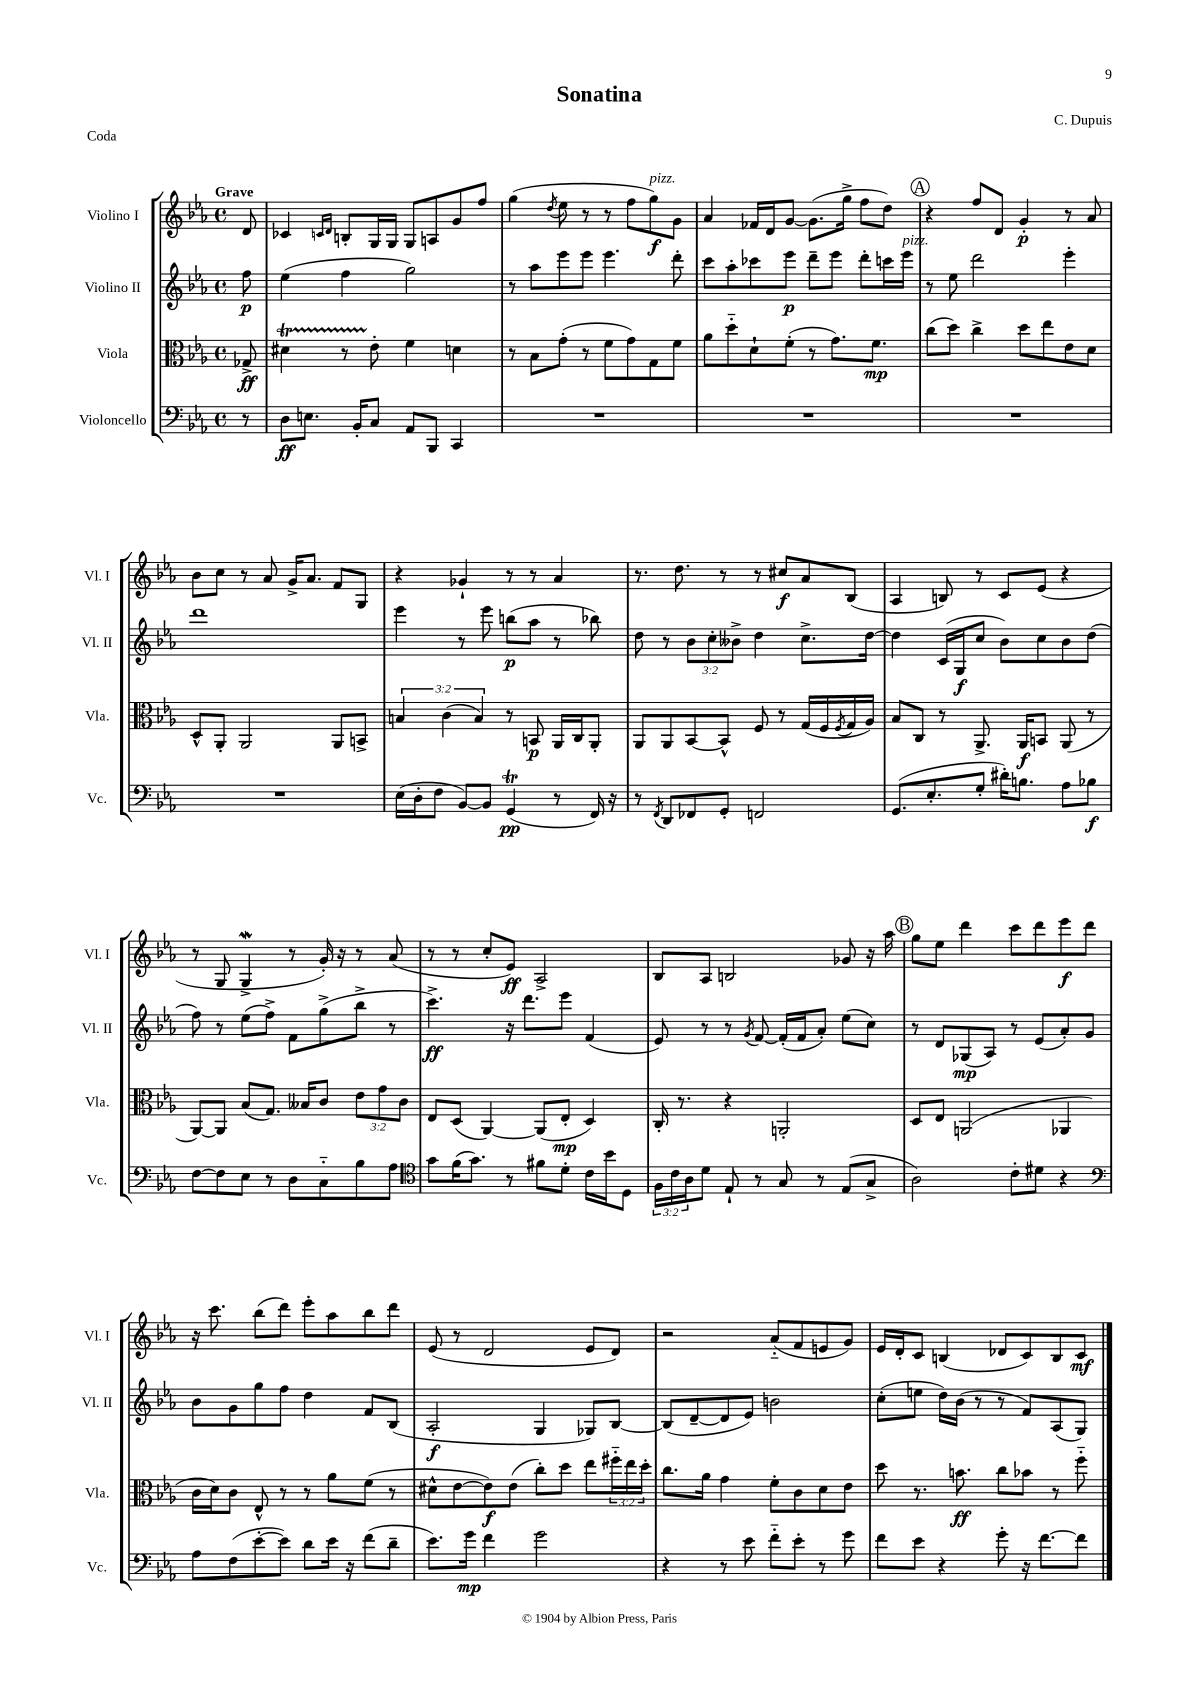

**kern	**dynam	**kern	**dynam	**kern	**dynam	**kern	**dynam
*part4	*part4	*part3	*part3	*part2	*part2	*part1	*part1
*staff4	*staff4	*staff3	*staff3	*staff2	*staff2	*staff1	*staff1
*I"Violoncello	*	*I"Viola	*	*I"Violino II	*	*I"Violino I	*
*I'Vc.	*	*I'Vla.	*	*I'Vl. II	*	*I'Vl. I	*
*clefF4	*	*clefC3	*	*clefG2	*	*clefG2	*
*k[b-e-a-]	*	*k[b-e-a-]	*	*k[b-e-a-]	*	*k[b-e-a-]	*
*M4/4	*	*M4/4	*	*M4/4	*	*M4/4	*
*met(c)	*	*met(c)	*	*met(c)	*	*met(c)	*
=	=	=	=	=	=	=	=
!	!	!	!	!	!	!LO:TX:a:B:t=Grave	!
8r	.	8G-X^/	ff	8ff\	p	8d/	.
=1	=1	=1	=1	=1	=1	=1	=1
8D\L	ff	4d#Xt\	.	(4ee-\	.	4c-X/	.
8.En\J	.	.	.	.	.	.	.
.	.	.	.	.	.	16qqcn/LL	.
.	.	.	.	.	.	16qqd/JJ	.
.	.	8r	.	4ff\	.	8Bn'/L	.
16BB-'/KL	.	.	.	.	.	.	.
8C/J	.	8e-'\	.	.	.	16G/L	.
.	.	.	.	.	.	16G/JJ	.
8AA-/L	.	4f\	.	2gg\)	.	8G/L	.
8BBB-/J	.	.	.	.	.	8An/	.
4CC/	.	4dn\	.	.	.	8g/	.
.	.	.	.	.	.	8ff/J	.
=2	=2	=2	=2	=2	=2	=2	=2
1r	.	8r	.	8r	.	(4gg\	.
.	.	8B-\L	.	8aa-\L	.	.	.
.	.	.	.	.	.	8qdd/	.
.	.	(8g'\J	.	8eee-\	.	8ee-\	.
.	.	8r	.	8eee-\J	.	8r	.
.	.	8f\L	.	4.eee-\	.	8r	.
.	.	8g\)	.	.	.	8ff\L	.
!	!	!	!	!	!	!LO:TX:a:i:t=pizz.	!
.	.	8G\	.	.	.	8gg\)	f
.	.	8f\J	.	8ddd'\	.	8g\J	.
=3	=3	=3	=3	=3	=3	=3	=3
1r	.	8a-\L	.	8ccc\L	.	4a-/	.
.	.	8dd\	.	8aa-'\	.	.	.
.	.	8d`\	.	8ccc-X\	.	16f-X/LL	.
.	.	.	.	.	.	16d/J	.
.	.	(8f'\J	.	8eee-\J	p	[8g/J	.
.	.	8r	.	8ddd~\L	.	(8.g\L]	.
.	.	8.g\L)	.	8eee-\J	.	.	.
.	.	.	.	.	.	16gg^\Jk	.
.	.	.	.	8ddd'\L	.	8ff\L	.
.	.	8.f\J	mp	.	.	.	.
.	.	.	.	16cccn\L	.	8dd\J)	.
!	!	!	!	!LO:TX:a:i:t=pizz.	!	!	!
.	.	.	.	16eee-\JJ	.	.	.
!!LO:REH:place=s1:t=A
=4	=4	=4	=4	=4	=4	=4	=4
1r	.	(8cc\L	.	8r	.	4r	.
.	.	8dd\J)	.	8ee-\	.	.	.
.	.	4cc^\	.	2ddd\	.	8ff/L	.
.	.	.	.	.	.	8d/J	.
.	.	8dd\L	.	.	.	4g'/	p
.	.	8ee-\	.	.	.	.	.
.	.	8e-\	.	4eee-'\	.	8r	.
.	.	8d\J	.	.	.	8a-/	.
!!LO:LB:g=z
=5	=5	=5	=5	=5	=5	=5	=5
1r	.	8D^^/L	.	1ddd	.	8b-\L	.
.	.	8AA-'/J	.	.	.	8cc\J	.
.	.	2AA-/	.	.	.	8r	.
.	.	.	.	.	.	8a-/	.
.	.	.	.	.	.	16g^/KL	.
.	.	.	.	.	.	8.a-/J	.
.	.	8AA-/L	.	.	.	8f/L	.
.	.	8BBn^/J	.	.	.	8G/J	.
=6	=6	=6	=6	=6	=6	=6	=6
(16E-\LL	.	6Bn/	.	4eee-\	.	4r	.
16D'\J	.	.	.	.	.	.	.
8F\J	.	.	.	.	.	.	.
.	.	(6c\	.	.	.	.	.
[8BB-/L)	.	.	.	8r	.	4g-X`/	.
.	.	6B/)	.	.	.	.	.
8BB-/J]	.	.	.	8eee-\	.	.	.
(4GGt/	pp	8r	.	(8bbn\L	p	8r	.
.	.	8BBn/	p	8aa-\J	.	8r	.
8r	.	16AA-/LL	.	8r	.	4a-/	.
.	.	16C/J	.	.	.	.	.
16FF/)	.	8AA-'/J	.	8bb-X\)	.	.	.
16r	.	.	.	.	.	.	.
=7	=7	=7	=7	=7	=7	=7	=7
8r	.	8AA-/L	.	8dd\	.	8.r	.
8qFF/	.	.	.	.	.	.	.
8DD/L	.	8AA-/	.	8r	.	.	.
.	.	.	.	.	.	8.dd\	.
8FF-X/	.	[8BB-/	.	12b-\L	.	.	.
.	.	.	.	12cc'\	.	.	.
8GG'/J	.	8BB-^^/J]	.	.	.	8r	.
.	.	.	.	12b--X^\J	.	.	.
2FFn/	.	8F/	.	4dd\	.	8r	.
.	.	8r	.	.	.	8cc#X/L	f
.	.	(16G/LL	.	8.cc^\L	.	8a-/	.
.	.	16F/	.	.	.	.	.
.	.	8qF/	.	.	.	.	.
.	.	16G/	.	.	.	(8B-/J	.
.	.	16A-/JJ)	.	[16dd\Jk	.	.	.
=8	=8	=8	=8	=8	=8	=8	=8
(8.GG/L	.	8B-/L	.	4dd\]	.	4A-/	.
.	.	8C/J	.	.	.	.	.
8.E-'/	.	.	.	.	.	.	.
.	.	8r	.	(16c/LL	.	8Bn/)	.
.	.	.	.	16G/J	f	.	.
8G'/J	.	8.AA-^/	.	8cc/J	.	8r	.
16d#X'\KL)	.	.	.	8b-\L)	.	8c/L	.
8.Bn\J	.	16AA-/KL	f	.	.	.	.
.	.	8BBn/J	.	8cc\	.	(8e-/J	.
8A-\L	.	(8AA-/	.	8b-\	.	4r	.
8B-X\J	f	8r	.	(8dd\J	.	.	.
!!LO:LB:g=z
=9	=9	=9	=9	=9	=9	=9	=9
[8F\L	.	[8AA-/L)	.	8ff\)	.	8r	.
8F\]	.	8AA-/J]	.	8r	.	8G/	.
8E-\J	.	(8B-/L	.	(8ee-\L	.	4GW^/	.
8r	.	8.G/J)	.	8ff^\J)	.	.	.
8D\L	.	.	.	8f\L	.	8r	.
.	.	16B--X/KL	.	.	.	.	.
8C\	.	8c/J	.	(8gg^\	.	16g'/)	.
.	.	.	.	.	.	16r	.
8B-\	.	12e-\L	.	8bb-^\J	.	8r	.
.	.	12g\	.	.	.	.	.
8A-\J	.	.	.	8r	.	(8a-/	.
.	.	12c\J	.	.	.	.	.
=10	=10	=10	=10	=10	=10	=10	=10
*clefC4	*	*	*	*	*	*	*
8g\L	.	8E-/L	.	4.ccc^\)	ff	8r	.
(16f\K	.	(8D/J	.	.	.	8r	.
8.g\J)	.	.	.	.	.	.	.
.	.	[4AA-/)	.	.	.	8cc'/L	.
8r	.	.	.	16r	.	8e-/J)	ff
.	.	.	.	8.ddd\L	.	.	.
8f#X\L	.	(8AA-/L]	.	.	.	2A-^/	.
8d'\J	.	8E-'/J	mp	8eee-\J	.	.	.
16c\LL	.	4D/)	.	(4f/	.	.	.
16b-\J	.	.	.	.	.	.	.
8D\J	.	.	.	.	.	.	.
=11	=11	=11	=11	=11	=11	=11	=11
24F\LL	.	16C'/	.	8e-/)	.	8B-/L	.
24c\	.	.	.	.	.	.	.
.	.	8.r	.	.	.	.	.
24A-\J	.	.	.	.	.	.	.
8d\J	.	.	.	8r	.	8A-/J	.
8E-`/	.	4r	.	8r	.	2Bn/	.
.	.	.	.	8qg/	.	.	.
8r	.	.	.	[8f/	.	.	.
8G/	.	2AAn'/	.	(16f'/LL]	.	.	.
.	.	.	.	16f/J	.	.	.
8r	.	.	.	8a-'/J)	.	.	.
(8E-/L	.	.	.	(8ee-\L	.	8g-X/	.
8G^/J	.	.	.	8cc\J)	.	16r	.
.	.	.	.	.	.	16aa-\	.
!!LO:REH:place=s1:t=B
=12	=12	=12	=12	=12	=12	=12	=12
2A-\)	.	8D/L	.	8r	.	8gg\L	.
.	.	8E-/J	.	8d/L	.	8ee-\J	.
.	.	(2AAn/	.	(8G-X/	mp	4ddd\	.
.	.	.	.	8A-/J)	.	.	.
8c'\L	.	.	.	8r	.	8ccc\L	.
8d#X\J	.	.	.	(8e-/L	.	8ddd\	.
4r	.	4AA-X/	.	8a-'/)	.	8eee-\	f
.	.	.	.	8g/J	.	8ddd\J	.
!!LO:LB:g=z
=13	=13	=13	=13	=13	=13	=13	=13
*clefF4	*	*	*	*	*	*	*
8A-\L	.	16c\LL	.	8b-\L	.	16r	.
.	.	16d\J)	.	.	.	8.ccc\	.
(8F\	.	8c\J	.	8g\	.	.	.
[8e-'\	.	8E-^^/	.	8gg\	.	(8bb-\L	.
8e-\J])	.	8r	.	8ff\J	.	8ddd\J)	.
8d\L	.	8r	.	4dd\	.	8eee-'\L	.
16e-\Jk	.	8a-\L	.	.	.	8aa-\	.
16r	.	.	.	.	.	.	.
(8f\L	.	(8f\J	.	8f/L	.	8bb-\	.
8d~\J	.	8r	.	(8B-/J	.	8ddd\J	.
=14	=14	=14	=14	=14	=14	=14	=14
8.e-\L)	.	8d#X^^\L	.	2A-'/	f	(8e-/	.
.	.	[8e-\	.	.	.	8r	.
16g\Jk	mp	.	.	.	.	.	.
4f\	.	8e-\])	f	.	.	2d/	.
.	.	(8e-\J	.	.	.	.	.
2g\	.	8cc'\L)	.	4G/	.	.	.
.	.	8dd\J	.	.	.	.	.
.	.	8ee-\L	.	8G-X/L)	.	8e-/L	.
.	.	24ff#X\L	.	[8B-/J	.	8d/J)	.
.	.	24ee-\	.	.	.	.	.
.	.	24dd'\JJ	.	.	.	.	.
=15	=15	=15	=15	=15	=15	=15	=15
4r	.	8.cc\L	.	(8B-/L]	.	2r	.
.	.	.	.	[8d~/	.	.	.
.	.	16a-\Jk	.	.	.	.	.
8r	.	4g\	.	8d/]	.	.	.
8e-\	.	.	.	8e-/J)	.	.	.
8f\L	.	8f'\L	.	2bn\	.	(8a-/L	.
8e-'\J	.	8c\	.	.	.	8f/	.
8r	.	8d\	.	.	.	8en/	.
8g\	.	8e-\J	.	.	.	8g/J)	.
=16	=16	=16	=16	=16	=16	=16	=16
8f\L	.	8dd\	.	(8cc'\L	.	16e-/LL	.
.	.	.	.	.	.	16d'/J	.
8e-\J	.	8.r	.	8een\J	.	8c/J	.
4r	.	.	.	16dd\LL)	.	(4Bn/	.
.	.	8.bn\	ff	(16b-\JJ	.	.	.
.	.	.	.	8r	.	.	.
8g'\	.	8cc\L	.	8r	.	8d-X/L	.
16r	.	8b-X\J	.	8f/L)	.	8c/)	.
[8.f\L	.	.	.	.	.	.	.
.	.	8r	.	(8A-/	.	8B/	.
8f\J]	.	8ff\	.	8G/J)	.	8c/J	mf
==	==	==	==	==	==	==	==
*-	*-	*-	*-	*-	*-	*-	*-
